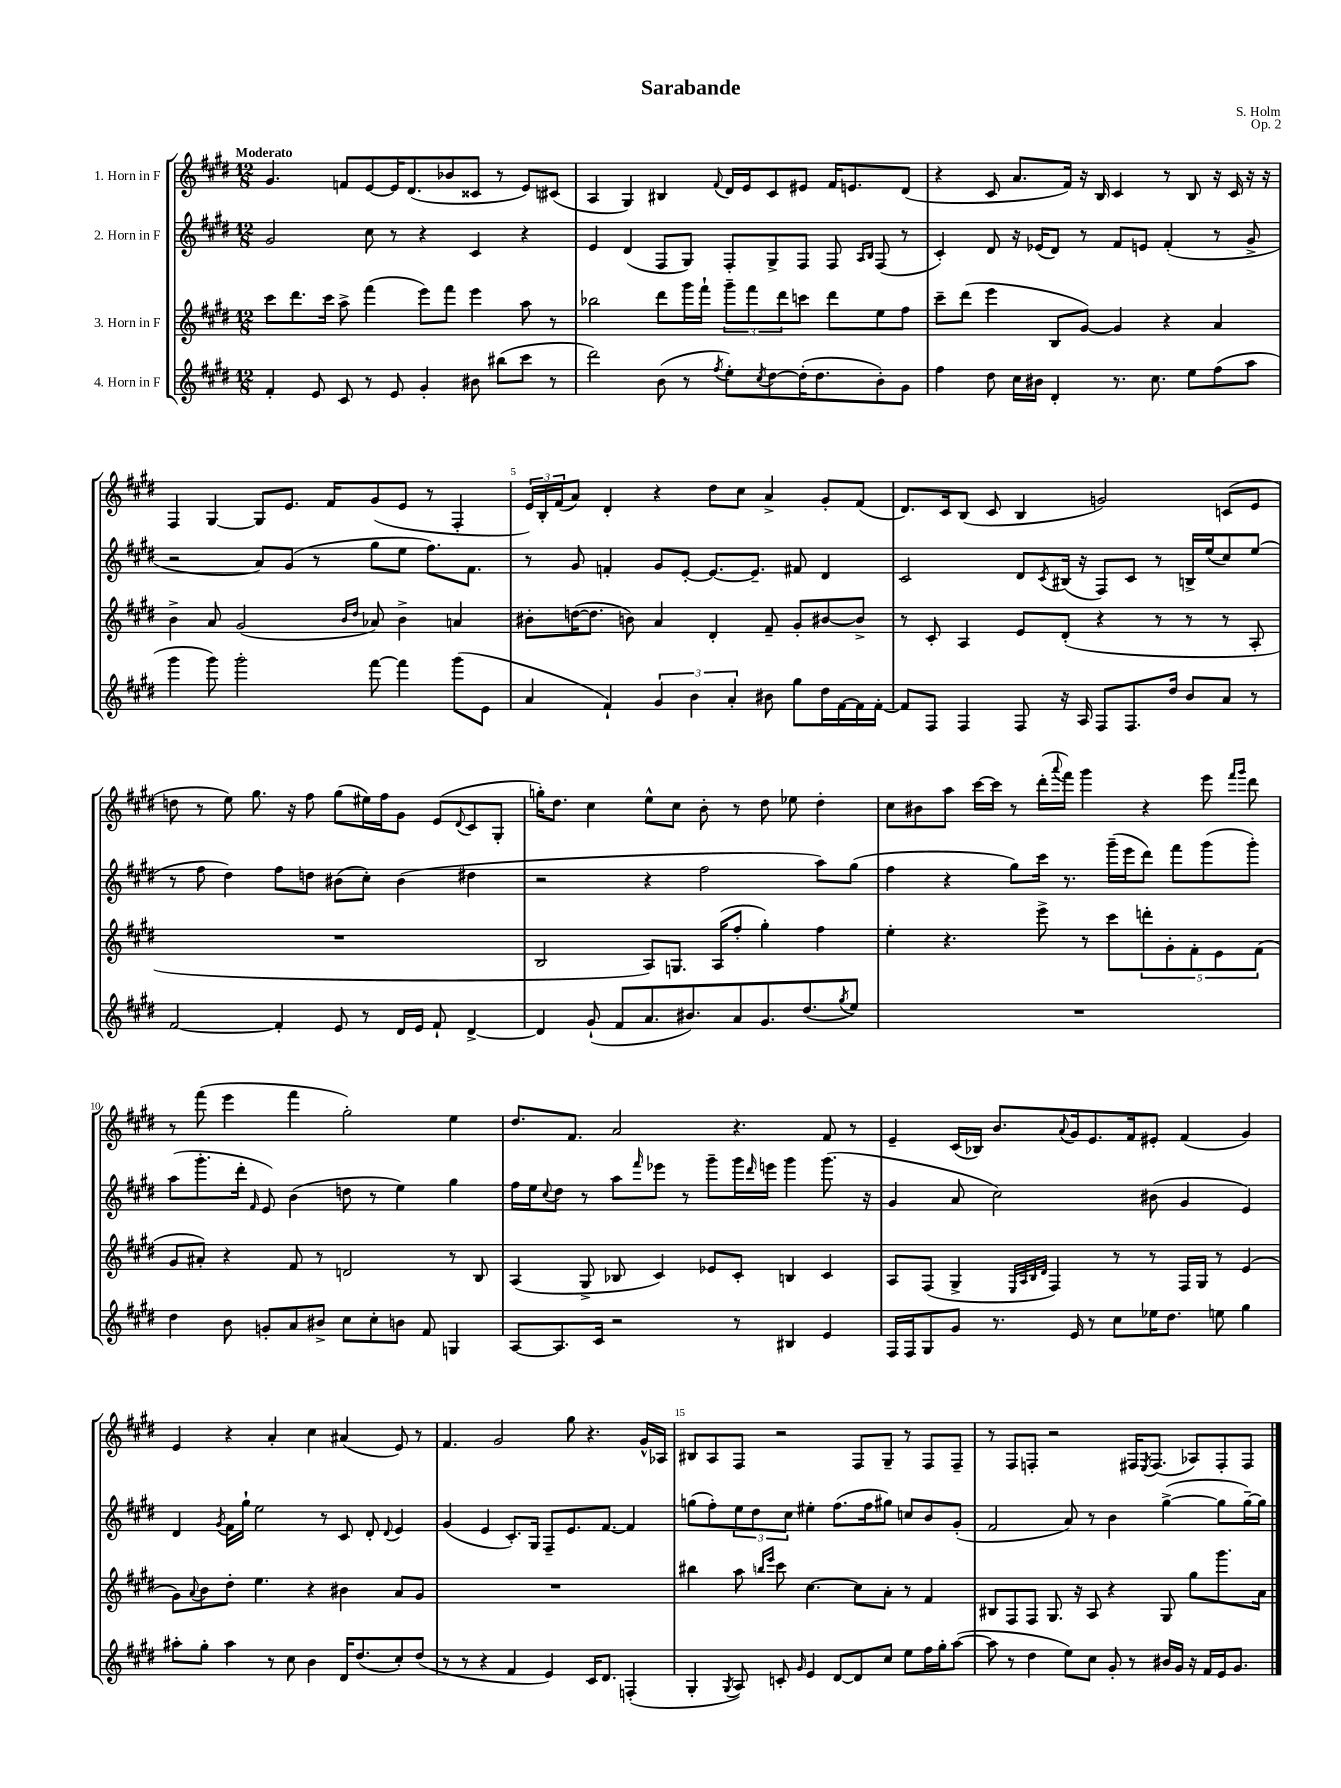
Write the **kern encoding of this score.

**kern	**kern	**kern	**kern
*staff4	*staff3	*staff2	*staff1
*clefG2	*clefG2	*clefG2	*clefG2
*k[f#c#g#d#]	*k[f#c#g#d#]	*k[f#c#g#d#]	*k[f#c#g#d#]
*M12/8	*M12/8	*M12/8	*M12/8
4f#'/	8ccc#\L	2g#/	4.g#/
.	8.ddd#\	.	.
8e/	.	.	.
.	16ccc#\Jk	.	.
8c#/	8aa^\	.	8f/L
8r	(4fff#\	8cc#\	[8e/
8e/	.	8r	16e/]K
.	.	.	(8.d#/
4g#'/	8eee\L)	4r	.
.	8fff#\J	.	8b-/
8b#\	4eee\	4c#/	8c##/J
(8bb#\L	.	.	8r
8ccc#\J	8aa\	4r	8e/L)
8r	8r	.	(8c#/J
=	=	=	=
2ddd#\)	2bb-\	4e/	4A/
.	.	(4d#/	4G#/)
(8b\	8ddd#\L	8F#/L	4B#/
8r	16ggg#\L	8G#/J)	.
.	16fff#`\JJ	.	.
8qff#/	.	.	8qqf#/
8ee'\L)	12ggg#~\L	8F#'/L	16d#/LL
.	.	.	16e/J
.	12fff#\	.	.
8qcc#/	.	.	.
[8dd#\	.	8G#^/	8c#/
.	12ddd#\	.	.
(16dd#'\]K	8ccc\J	8F#/J	8e#/J
8.dd#\	.	.	.
.	8ddd#\L	8F#/	16f#/LK
.	.	.	8.e/
.	.	16qqA/LL	.
.	.	16qqB/JJ	.
8b'\)	8ee\	(8F#/	.
8g#\J	8ff#\J	8r	(8d#/J
=	=	=	=
4ff#\	8ccc#~\L	4c#'/)	4r
.	(8ddd#\J	.	.
8dd#\	4eee\	8d#/	8c#/
16cc#\LL	.	16r	8.a/L
16b#\JJ	.	(16e-/LK	.
4d#'/	8B/L	8d#/J)	.
.	.	.	16f#/Jk)
.	[8g#/J)	8r	16r
.	.	.	16B/
8.r	4g#/]	8f#/L	4c#/
.	.	8e/J	.
8.cc#\	.	.	.
.	4r	(4f#'/	8r
8ee\L	.	.	8B/
(8ff#\	4a/	8r	16r
.	.	.	16c#/
8aa\J	.	8g#^/	16r
.	.	.	16r
=	=	=	=
4ggg#\	4b^\	2r	4F#/
8ggg#\)	8a/	.	[4G#/
2ggg#'\	(2g#/	.	.
.	.	8a/L)	8G#/]L
.	.	(8g#/J	8.e/J
.	.	8r	.
.	.	.	16f#/LK
.	16qqb/LL	.	.
.	16qqdd#/JJ	.	.
[8fff#\	8a-/)	8gg#\L	(8g#/
4fff#\]	4b^\	8ee\J	8e/J
.	.	8.ff#\L)	8r
(8ggg#\L	4a/	.	4F#'/
.	.	8.f#\J	.
8e\J	.	.	.
=	=	=	=
4a/	8b#'\L	8r	24e/LL)
.	.	.	24B'/
.	.	.	(24f#/J
.	([16dd\K	8g#/	8a/J)
.	8.dd\]J	.	.
4f#`/)	.	4f'/	4d#'/
.	8b\)	.	.
6g#/	4a/	8g#/L	4r
.	.	[8e'/J	.
6b\	.	.	.
.	4d#'/	8.e/_L	8dd#\L
6a'/	.	.	.
.	.	.	8cc#\J
.	.	8.e~/]J	.
8b#\	8f#~/	.	4a^/
8gg#\L	8g#'/L	8f#/	.
16dd#\L	[8b#/	4d#/	8g#'/L
[16f#\	.	.	.
16f#\]	8b#^/]J	.	(8f#/J
[16f#'\JJ	.	.	.
=	=	=	=
8f#/]L	8r	2c#/	8.d#/L)
8F#/J	8c#'/	.	.
.	.	.	16c#/k
4F#/	4A/	.	(8B/J
.	.	.	8c#/
8F#/	8e/L	8d#/L	4B/
.	.	8qc#/	.
16r	(8d#'/J	(16B#/Jk	.
16A/	.	16r	.
8F#/L	4r	8F#/L)	2g/)
8.F#/	.	8c#/J	.
.	8r	8r	.
16dd#/Jk	.	.	.
8b/L	8r	16B^/LL	.
.	.	(16ee/J	.
8a/J	8r	8cc#/)	(8c/L
8r	8A'/	(8ee/J	8e/J
=	=	=	=
[2f#/	1.r	8r	8dd\
.	.	8ff#\	8r
.	.	4dd#\)	8ee\)
.	.	.	8.gg#\
4f#'/]	.	8ff#\L	.
.	.	.	16r
.	.	8dd\J	8ff#\
8e/	.	(8b#\L	(8gg#\L
8r	.	8cc#'\J)	16ee#\L)
.	.	.	16ff#\J
16d#/LL	.	(4b#\	8g#\J
16e/JJ	.	.	.
8f#`/	.	.	(8e/L
.	.	.	8qqd#/
[4d#^/	.	4dd#\	8c#/
.	.	.	8G#'/J
=	=	=	=
4d#/]	2B/	2r	16gg'\LK)
.	.	.	8.dd#\J
(8g#`/	.	.	4cc#\
8f#/L	.	.	.
8.a/	8A/L)	4r	8ee^^\L
.	8.G/J	.	8cc#\J
8.b#/)	.	.	.
.	.	2ff#\	8b'\
.	(16A/LK	.	.
8a/	8ff#'/J	.	8r
8.g#/	4gg#'\)	.	8dd#\
.	.	.	8ee-\
(8.dd#/	.	.	.
.	4ff#\	8aa\L)	4dd#'\
8qgg#/	.	.	.
8ee/J)	.	(8gg#\J	.
=	=	=	=
1.r	4ee'\	4ff#\	8cc#\L
.	.	.	8b#\
.	4.r	4r	8aa\J
.	.	.	[16ccc#\LL
.	.	.	16ccc#\]JJ
.	.	8gg#\L)	8r
.	8eee^\	16ccc#\Jk	(16ddd#'\LL
.	.	.	8qqaaa/
.	.	8.r	16fff#\JJ)
.	8r	.	4ggg#\
.	8ccc#\L	(16ggg#~\LL	.
.	.	16eee\J	.
.	10ddd'\	8ddd#\J)	4r
.	10g#'\	.	.
.	.	8fff#\L	.
.	10f#'\	.	.
.	.	(8ggg#\	8eee\
.	10e\	.	.
.	.	.	16qqfff#/LL
.	.	.	16qqggg#/JJ
.	.	8ggg#'\J)	8ddd#\
.	(10f#\J	.	.
=	=	=	=
4dd#\	8g#/L	(8aa\L	8r
.	8a#'/J)	8.ggg#'\	(8fff#\
8b\	4r	.	4eee\
.	.	16ddd#'\Jk	.
.	.	16qqf#/	.
8g'/L	.	8e/)	.
8a/	8f#/	(4b\	4fff#\
8b#^/J	8r	.	.
8cc#\L	2d/	8dd\	2gg#'\)
8cc#'\	.	8r	.
8b\J	.	4ee\)	.
8f#/	.	.	.
4G/	8r	4gg#\	4ee\
.	8B/	.	.
=	=	=	=
[8A/L	(4A/	16ff#\LL	8.dd#/L
.	.	16ee\J	.
.	.	8qqcc#/	.
8.A/]	.	8dd#\J	.
.	.	.	8.f#/J
.	8G#^/	8r	.
16c#/Jk	.	.	.
2r	8B-/	8aa\L	2a/
.	.	16qqfff#/	.
.	4c#/)	8eee-\J	.
.	.	8r	.
.	8e-/L	8ggg#~\L	.
8r	8c#'/J	16ggg#\L	4.r
.	.	16qqddd#/	.
.	.	16eee\JJ	.
4B#/	4B/	4ggg#\	.
4e/	4c#/	(8.ggg#\	8f#/
.	.	.	8r
.	.	16r	.
=	=	=	=
16F#/LL	8A/L	4g#/	4e~/
16F#/J	.	.	.
8G#/	(8F#/J	.	.
8g#/J	4G#^/	8a/	(16c#/LL
.	.	.	16B-/JJ)
8.r	.	2cc#\)	8.b/L
.	32qqE/LLL	.	.
.	32qqA/	.	.
.	32qqB/	.	.
.	32qqd#/JJJ	.	.
.	4F#/)	.	.
.	.	.	8qqa/
16e/	.	.	16g#/k
8r	.	.	8.e/
8cc#\L	8r	.	.
.	.	.	16f#/k
16ee-\K	8r	(8b#\	8e#'/J
8.dd#\J	.	.	.
.	16F#/LL	4g#/	(4f#/
.	16G#/JJ	.	.
8ee\	8r	.	.
4gg#\	(4e/	4e/)	4g#/)
=	=	=	=
8aa#'\L	8g#\L)	4d#/	4e/
.	8qqa/	.	.
8gg#'\J	8b\	.	.
.	.	8qg#/	.
4aa#\	8dd#'\J	16f#\LL	4r
.	.	16gg#`\JJ	.
.	4.ee\	2ee\	.
8r	.	.	4a'/
8cc#\	.	.	.
4b\	4r	.	4cc#\
.	.	8r	.
16d#/LK	4b#\	8c#/	(4a#/
(8.dd#/	.	.	.
.	.	8d#'/	.
.	.	8qqd#/	.
8cc#'/)	8a/L	4e/	8e/)
(8dd#/J	8g#/J	.	8r
=	=	=	=
8r	1.r	(4g#/	4.f#/
8r	.	.	.
4r	.	4e/	.
.	.	.	2g#/
4f#/	.	8.c#'/L)	.
.	.	16G#/Jk	.
4e/)	.	8F#~/L	.
.	.	8.e/	8gg#\
16c#/LK	.	.	4.r
8.d#/J	.	[8.f#/J	.
(4F'/	.	4f#/]	.
.	.	.	16g#^^/LL
.	.	.	16A-/JJ
=	=	=	=
4G#'/	4bb#\	(8gg\L	8B#/L
.	.	8ff#'\)	8A/
8qG#/	.	.	.
8A/)	8aa\	12ee\	8F#/J
.	.	12dd#\	.
.	16qqbb/LL	.	.
.	16qqeee/JJ	.	.
8c'/	8ccc#\	.	2r
.	.	12cc#\J	.
16qqg#/	.	.	.
4e/	[4.cc#\	4ee#'\	.
[8d#/L	.	(8.ff#\L	.
8d#/]	8cc#\]L	.	8F#/L
.	.	16ff#\k	.
8cc#/J	8a'\J	8gg#\J)	8G#~/J
8ee\L	8r	8cc/L	8r
16ff#\L	4f#/	8b/	8F#/L
16gg#'\J	.	.	.
([8aa\J	.	(8g#'/J	8F#~/J
=	=	=	=
8aa\]	8B#/L	2f#/	8r
8r	8F#/	.	8F#/L
4dd#\	8F#/J	.	8F'/J
.	8.G#/	.	2r
8ee\L)	.	8a/)	.
.	16r	.	.
8cc#\J	8A/	8r	.
8g#'/	4r	4b\	.
8r	.	.	16F#/LK
.	.	.	8qE/
.	.	.	(8.F#/J
16b#/LL	8G#/	([4gg#^\	.
16g#/JJ	.	.	.
16r	8gg#\L	.	8A-/L)
16f#/LL	.	.	.
16e/J	8.ggg#\	8gg#\]L	8F#'/
8.g#/J	.	.	.
.	.	[16gg#~\L)	8F#/J
.	16a\Jk	16gg#\]JJ	.
==	==	==	==
*-	*-	*-	*-
